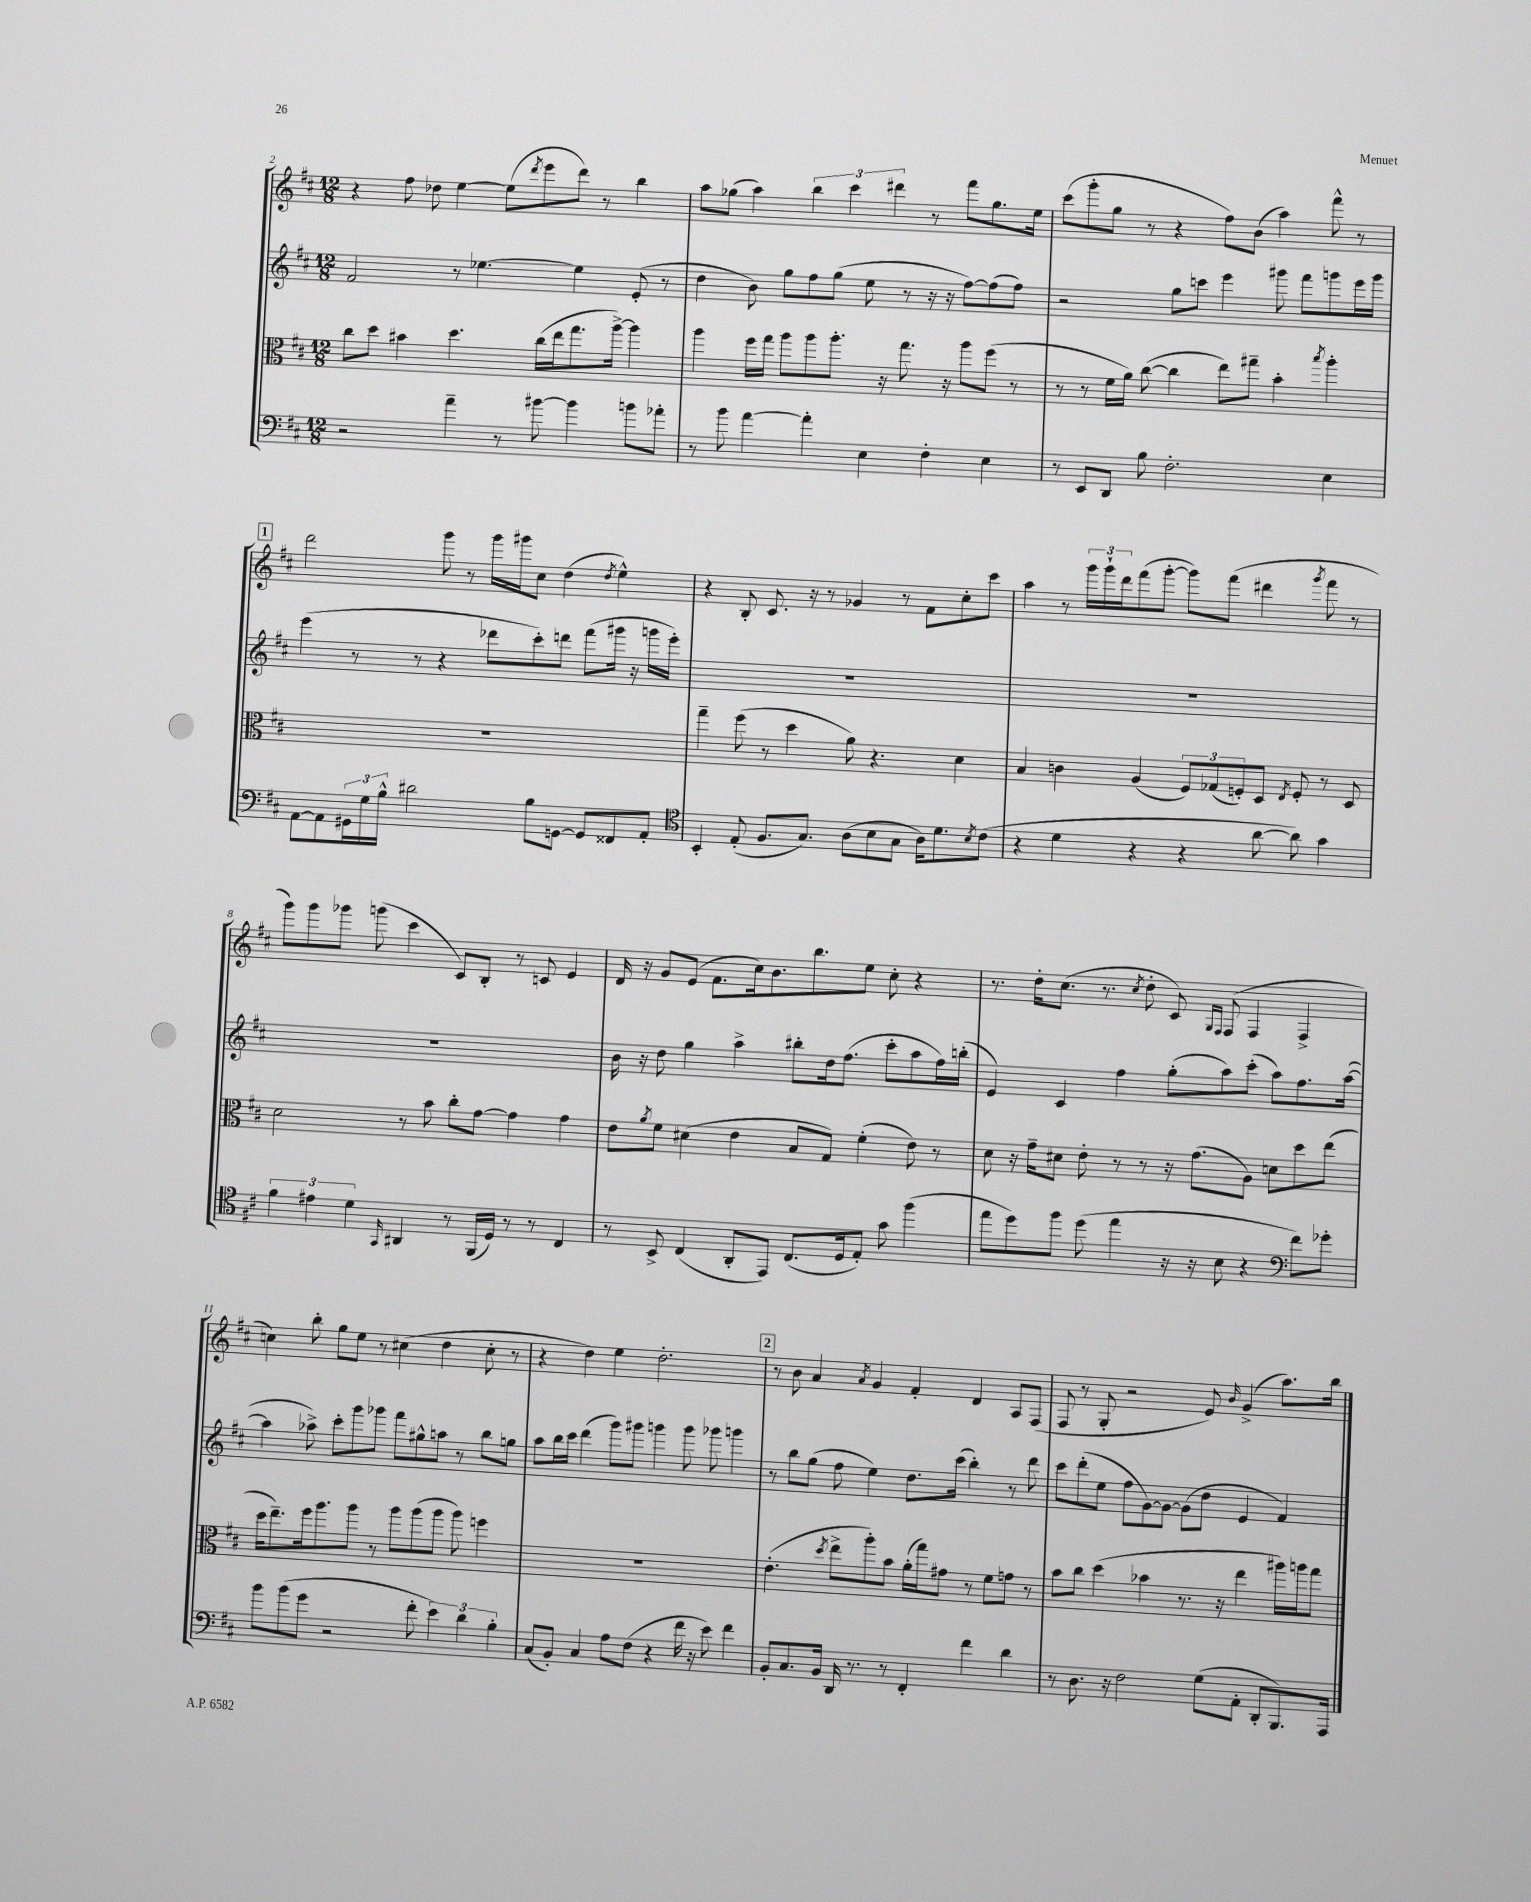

**kern	**kern	**kern	**kern
*staff4	*staff3	*staff2	*staff1
*clefF4	*clefC3	*clefG2	*clefG2
*k[f#c#]	*k[f#c#]	*k[f#c#]	*k[f#c#]
*M12/8	*M12/8	*M12/8	*M12/8
2r	8cc#	2f#	4r
.	8dd	.	.
.	4b#	.	8ff#
.	.	.	8dd-
4a~	4.dd	8r	[4ee
.	.	[4.ee-	.
8r	.	.	(8ee]
.	.	.	8qddd
[8b#	(16cc#	.	8eee
.	16ee	.	.
4b#]	8.gg	4ee-]	8ddd)
.	.	.	8r
.	[16aa^)	.	.
8b	4aa]	(8e'	4bb
8a-'	.	8r	.
=	=	=	=
8r	4aa	4dd	8aa
8b	.	.	(8gg-
[4a	16ff#	8b)	4aa)
.	16gg	.	.
.	8aa	8gg	.
4a']	8aa	8ff#	6bb
.	8.aa'	(8gg	.
.	.	.	6ccc#
4E	.	8ee	.
.	16r	.	.
.	.	.	6ddd#
.	8.gg	8r	.
4F#'	.	16r	8r
.	16r	16r	.
.	8aa	[8ff#)	8fff#
4E	(8ff#	(8ff#]	8.gg-
.	8r	8ff#)	.
.	.	.	16ee
=	=	=	=
8r	8r	2r	(8ccc#
8EE	8r	.	8ggg'
8DD	16f#	.	8gg
.	16a)	.	.
8B	([8cc#	.	8r
2.F#'	4cc#]	8gg	4r
.	.	8ccc	.
.	8ee)	4eee	8ff#)
.	8gg#~	.	(8b
.	4b'	8ggg#	4aa)
.	.	8fff#	.
.	8qbb	.	.
4E	4aa'	8ggg	8fff#^^
.	.	16eee	8r
.	.	16ggg	.
=	=	=	=
[8AA	1.r	(4eee	2ddd
8AA]	.	.	.
24GG#	.	8r	.
24G	.	.	.
24B^^	.	.	.
2d#	.	8r	.
.	.	4r	8ggg
.	.	.	8r
.	.	8ddd-	16ggg
.	.	.	16ggg#
8B	.	8ccc#')	8cc#
[8GG	.	8ddd	(4dd
8GG]	.	(8fff#	.
.	.	.	8qdd
8FF##	.	16ggg#	4ee^^)
.	.	16r	.
8AA'	.	16ggg	.
.	.	16eee')	.
=	=	=	=
*clefC4	*	*	*
4BB'	4gg~	1.r	4r
(8E'	(8ff#	.	8B'
8.F#	8r	.	8.c#
.	4dd	.	.
8.G)	.	.	16r
.	.	.	8r
(8A	8a)	.	4g-
8B	4.r	.	.
8G	.	.	8r
16A)	.	.	8f#
8.d	.	.	.
.	4d	.	8cc#'
8qB	.	.	.
(8c#	.	.	8ccc#
=	=	=	=
4r	4B	1.r	4aa
4d	4c	.	8r
.	.	.	24ggg
.	.	.	24ggg`
.	.	.	24ddd
4r	(4A	.	(8fff#
.	.	.	[8ggg'
4r	12F#)	.	8ggg])
.	(12G-	.	.
.	.	.	(8fff#
.	12F')	.	.
[8a	8D	.	4ddd#
.	8qE	.	.
8a])	8F'	.	.
.	.	.	8qggg
4g	8r	.	8fff#
.	8D	.	8r
=	=	=	=
6f#	2d	1.r	8ggg)
.	.	.	8ggg
6e#	.	.	.
.	.	.	8ggg-
6d	.	.	.
.	.	.	(8ggg
16qqGG	.	.	.
4AA#	8r	.	4ccc#
.	8b	.	.
8r	8cc#'	.	8c#)
(16FF#	[8g	.	8B'
16D)	.	.	.
8r	4g]	.	8r
8r	.	.	8c
4C#	4g	.	4e
=	=	=	=
8r	8e	16b	16d
.	.	16r	16r
.	8qa	.	.
8BB^	8f#	8dd	8g
(4C#	(4d#	4gg	(8e
.	.	.	8.f#
8AA'	4e	4aa^	.
.	.	.	16cc#)
8EE)	.	.	8.b
(8.C#	8B	8bb#'	.
.	.	.	8.bb
.	8G)	16dd	.
16D	.	(8.ff#	.
8E')	(4f#'	.	8ee
8g	.	8ccc#'	8cc#'
(4ff#	8e)	8aa	4r
.	8r	16ff#)	.
.	.	(16bb'	.
=	=	=	=
8ee	8d	4e)	8.r
8dd)	16r	.	.
.	16g~	.	16dd'
8ff#	8d#	4c#	(8.cc#
(8dd	8e'	.	.
.	.	.	8.r
4ee	8r	4ff#	.
.	.	.	8qcc#
.	8r	.	8dd'
16r	16r	(8gg'	8c#)
16r	(8.g	.	.
.	.	.	16qqG
.	.	.	16qqF#
8B	.	8aa)	(8F#
4r	8A)	(8ccc#'	4F#
.	8d	8aa)	.
*clefF4	*	*	*
8f#)	8dd	8.ff#	4F#^
8g-'	(8ee	.	.
.	.	([16aa	.
=	=	=	=
8b	16dd	4aa]	4cc)
.	8.ee~)	.	.
(8b	.	.	.
8g	16ff#	8aa-^)	8bb'
.	8.aa	.	.
2r	.	8ccc#'	8gg
.	8aa	8ggg	8ee
.	8r	8ggg-	8r
.	8aa	8fff#	(4cc#
8f#'	(8aa	8gg#^^	.
6e)	8aa	8aa	4dd
.	8aa)	8r	.
6d	.	.	.
.	4ff	8bb	8cc#'
6B'	.	.	.
.	.	8gg	8r
=	=	=	=
(8C#	1.r	8aa	4r
8BB')	.	16bb	.
.	.	16ccc#	.
4C#	.	(4ddd	4dd)
8A	.	8ggg)	4ee
(8F#	.	8ggg#	.
4r	.	4ggg	2.dd'
16f#	.	8ggg	.
16r	.	.	.
8e)	.	8ggg-	.
4f#	.	4ggg	.
=	=	=	=
8BB'	(4.e'	8r	8r
8.C#	.	8bb	8b
.	.	(8gg	4a
16BB	.	.	.
.	8qdd	.	.
16DD	8ee^	8ff#	.
8.r	.	.	.
.	.	.	8qa
.	8aa')	4ee)	4g
8r	8b	.	.
4FF#'	(16a'	8.dd	4f#'
.	16gg)	.	.
.	8g#	.	.
.	.	(16ccc#	.
4f#	8r	4bb')	4d
.	8f#	.	.
4d	8g	8r	8A
.	8r	8ddd	(8F#
=	=	=	=
8r	8b	8ccc#	8F#
8.D	8cc#	(8ddd'	8r
.	(4dd	8ee	8G'
16r	.	.	.
2F#	.	8ff#	2r
.	4b-	[8g)	.
.	.	8g_	.
.	8.r	(8g]	.
(8G	.	8dd	8e)
.	16r	.	.
.	.	.	16qqb
8AA'	4ee	4e	(4g^
8DD'	.	.	.
8.BBB)	16aa#)	4f#)	8.aa)
.	16aa	.	.
.	8gg	.	.
16AAA	.	.	16bb
==	==	==	==
*-	*-	*-	*-
